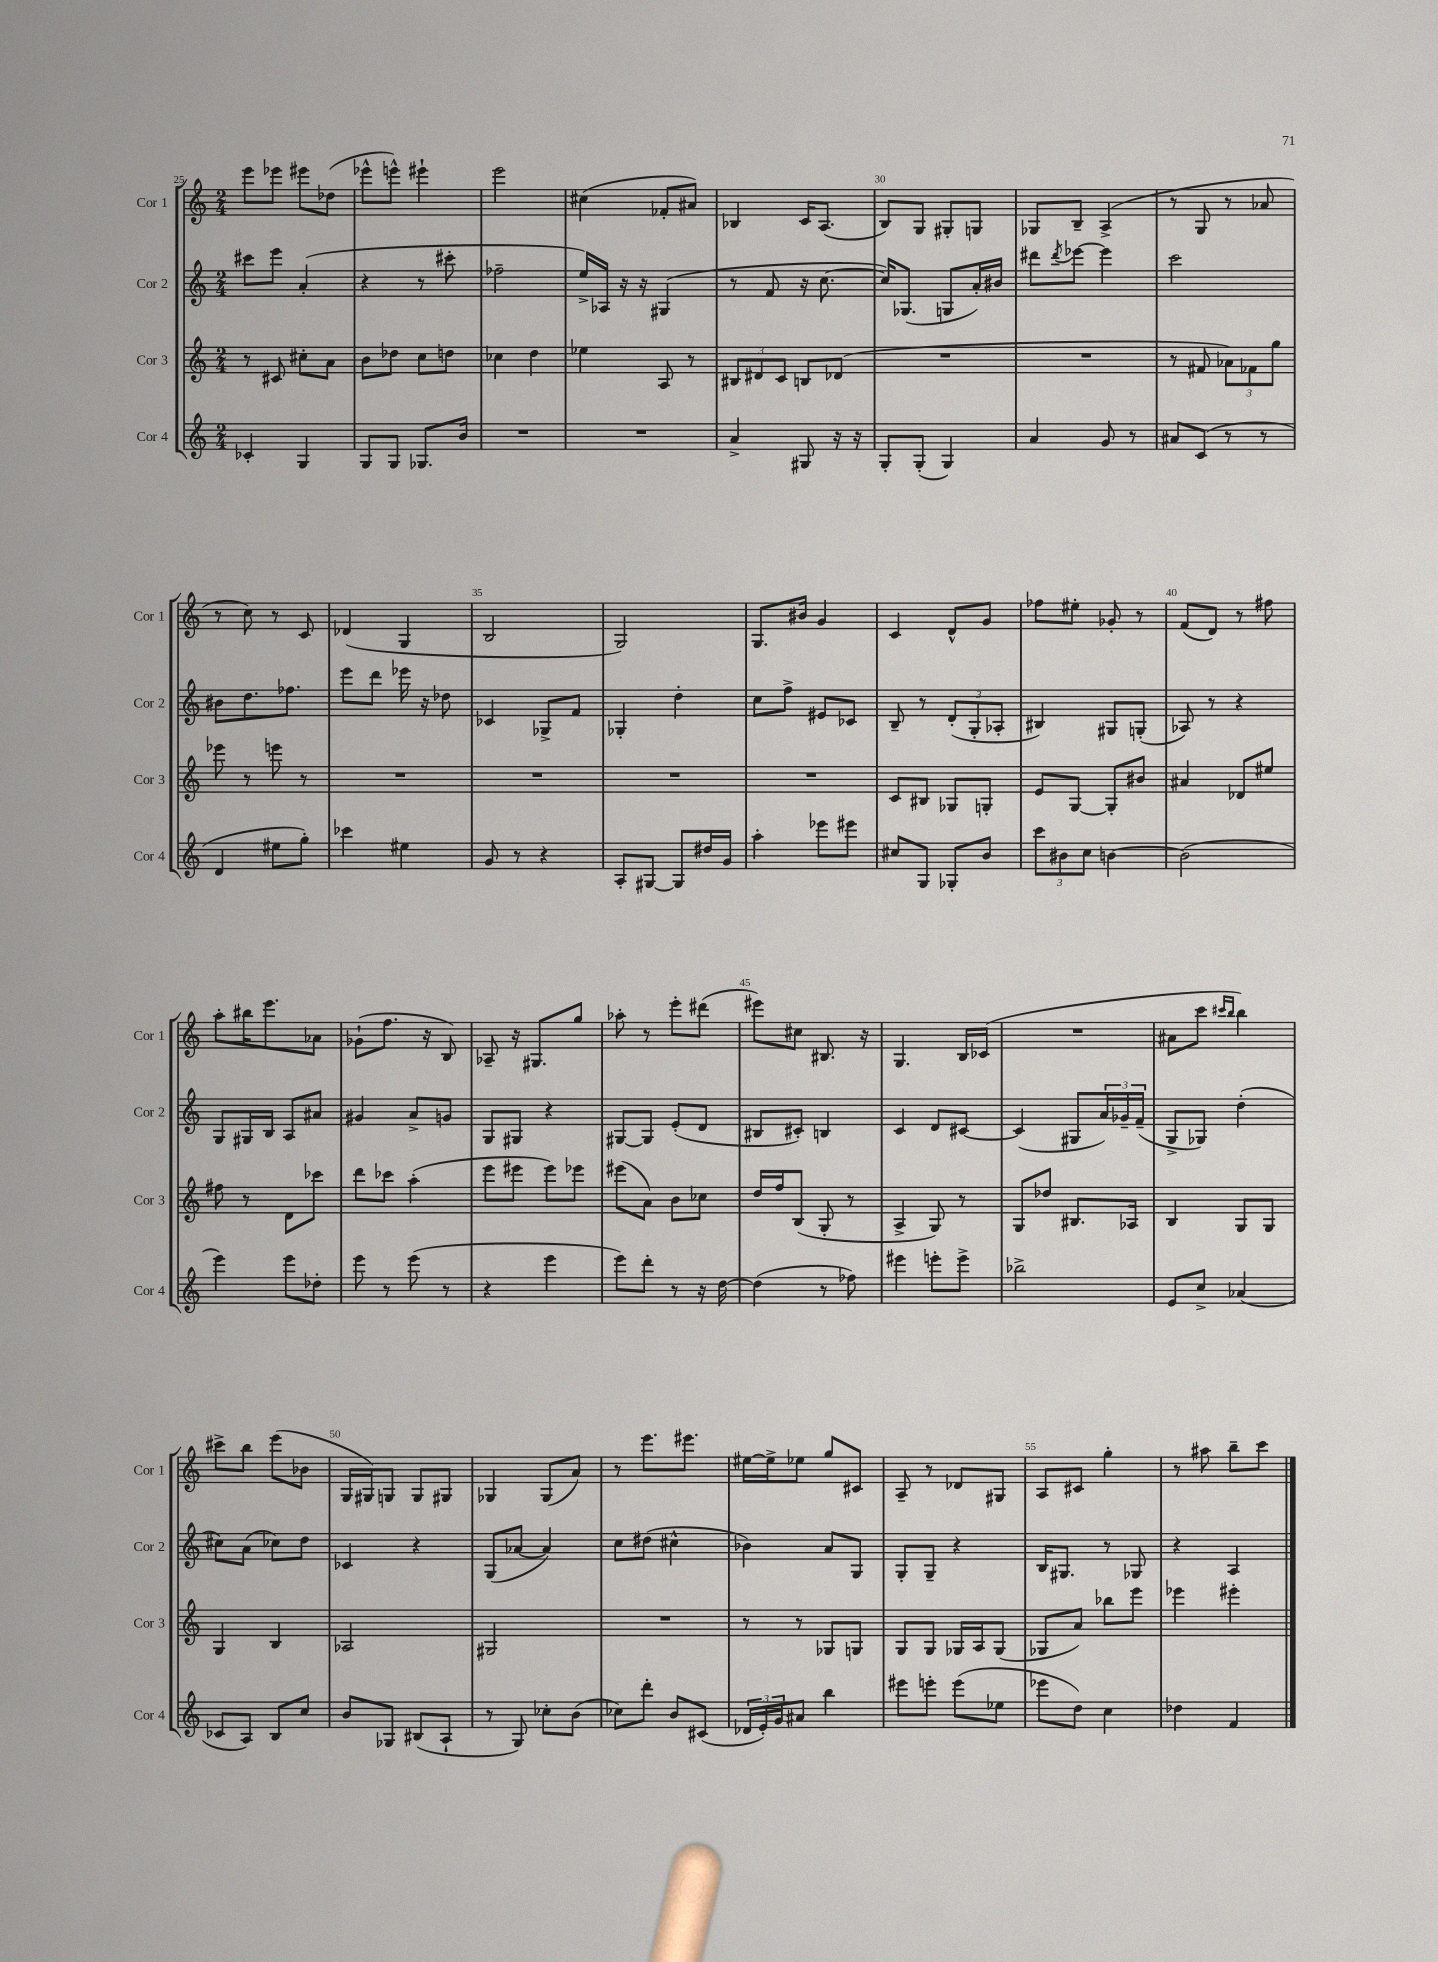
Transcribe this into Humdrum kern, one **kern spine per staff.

**kern	**kern	**kern	**kern
*part4	*part3	*part2	*part1
*staff4	*staff3	*staff2	*staff1
*I"Cor 4	*I"Cor 3	*I"Cor 2	*I"Cor 1
*I'Cor 4	*I'Cor 3	*I'Cor 2	*I'Cor 1
*clefG2	*clefG2	*clefG2	*clefG2
*k[]	*k[]	*k[]	*k[]
*M2/4	*M2/4	*M2/4	*M2/4
=25	=25	=25	=25
4c-X'/	8r	8ccc#X\L	8eee\L
.	8c#X/	8eee\J	8eee-X\J
4G/	8cc#X'\L	(4a'/	8eee#X\L
.	8a\J	.	(8dd-X\J
=26	=26	=26	=26
8G/L	8b\L	4r	8eee-X^^\L
8G/J	8dd-X\J	.	8eeen^^\J)
8.G-X/L	8cc\L	8r	4eee#X`\
.	8ddn\J	8ccc#X'\	.
16b/Jk	.	.	.
=27	=27	=27	=27
2r	4cc-X\	2ff-X~\	2eee\
.	4dd\	.	.
=28	=28	=28	=28
2r	4ee-X\	16ee^/LL)	(4cc#X\
.	.	16A-X/JJ	.
.	.	16r	.
.	.	16r	.
.	8A/	(4G#X/	8f-X'/L
.	8r	.	8a#X/J)
=29	=29	=29	=29
4a^/	12B#X/L	8r	4B-X/
.	12d#X/	.	.
.	.	8f/	.
.	12c/J	.	.
8G#X/	8Bn/L	16r	16c/KL
.	.	[8.cc\	(8.A/J
16r	(8d-X/J	.	.
16r	.	.	.
=30	=30	=30	=30
8G'/L	2r	16cc/KL])	8B/L)
.	.	(8.G-X/J	.
(8G'/J	.	.	8G/J
4G/)	.	8Gn/L	8G#X'/L
.	.	16a'/L)	8Gn/J
.	.	16b#X/JJ	.
=31	=31	=31	=31
4a/	2r	8ddd#X\L	8G-X/L
.	.	8qddd#/	.
.	.	[8eee-X\J	8B~/J
8g/	.	4eee-\]	(4A^/
8r	.	.	.
=32	=32	=32	=32
8a#X/L	8r	2ccc\	8r
(8c/J	8f#X/	.	8G/
8r	12a-X\L)	.	8r
.	12f-X\	.	.
8r	.	.	8a-X/
.	12gg\J	.	.
!!LO:LB:g=z
=33	=33	=33	=33
4d/	8eee-X\	8b#X\L	8r
.	8r	8.dd\	8cc\)
8ee#X\L	8eeen\	.	8r
.	.	8.ff-X\J	.
8gg'\J)	8r	.	8c/
=34	=34	=34	=34
4ccc-X\	2r	8eee\L	(4d-X/
.	.	8ddd\J	.
4ee#X\	.	16eee-X\	4G/
.	.	16r	.
.	.	8dd-X\	.
=35	=35	=35	=35
8g/	2r	4c-X/	2B/
8r	.	.	.
4r	.	8G-X^/L	.
.	.	8f/J	.
=36	=36	=36	=36
8A'/L	2r	4G-X'/	2G/)
[8G#X/J	.	.	.
8G#/L]	.	4dd'\	.
16dd#X/L	.	.	.
16g/JJ	.	.	.
=37	=37	=37	=37
4aa'\	2r	8cc\L	8.G/L
.	.	8ff^\J	.
.	.	.	16b#X/Jk
8eee-X\L	.	8e#X/L	4g/
8eee#X\J	.	8c-X/J	.
=38	=38	=38	=38
8cc#X/L	8c/L	8B~/	4c/
8G/J	8B#X/J	8r	.
8G-X'/L	8G-X/L	(12d'/L	8d^^/L
.	.	12G'/	.
8b/J	8Gn'/J	.	8g/J
.	.	12A-X'/J	.
=39	=39	=39	=39
12ccc\L	8e/L	4B#X/)	8ff-X\L
12b#X\	.	.	.
.	[8G/J	.	8ee#X'\J
12cc\J	.	.	.
[4bn\	8G'/L]	8G#X/L	8g-X'/
.	8b#X/J	(8Gn'/J	8r
=40	=40	=40	=40
(2b\]	4a#X/	8A-X/)	(8f/L
.	.	8r	8d/J)
.	8d-X/L	4r	8r
.	8ee#X/J	.	8ff#X\
!!LO:LB:g=z
=41	=41	=41	=41
4eee\)	8ff#X\	8G/L	8aa'\L
.	8r	16G#X/L	16bb#X\K
.	.	16B/JJ	8.eee\
8eee\L	8d\L	8A/L	.
8dd-X'\J	8ccc-X\J	8a#X/J	8a-X\J
=42	=42	=42	=42
8eee\	8ddd\L	4g#X/	(8g-X`\L
8r	8ccc-X\J	.	8.ff\J
(8eee\	(4aa'\	8a^/L	.
.	.	.	16r
8r	.	8gn/J	8B/)
=43	=43	=43	=43
4r	8eee\L	8G/L	8A-X~/
.	8eee#X\J	8G#X/J	16r
.	.	.	8.G#X/L
4eee\	8eee#\L)	4r	.
.	8eee-X\J	.	8gg/J
=44	=44	=44	=44
8eee\L)	(8eee#X\L	[8G#X/L	8aa-X'\
8ddd'\J	8a\J)	8G#/J]	8r
8r	8b\L	(8e'/L	8eee'\L
16r	8cc-X\J	8d/J	(8ddd#X\J
[16dd\	.	.	.
=45	=45	=45	=45
(4dd\]	16dd/LL	8B#X/L	8eee#X\L)
.	16ff/J	.	.
.	(8B/J	8c#X'/J)	8cc#X\J
8r	8G'/	4Bn/	8.B#X/
8ff-X\)	8r	.	.
.	.	.	16r
=46	=46	=46	=46
4eee#X\	4A^/	4c/	4.G/
8eeen'\L	8G/)	8d/L	.
8eee^\J	8r	[8c#X/J	16B/LL
.	.	.	(16c-X/JJ
=47	=47	=47	=47
2bb-X^\	8G/L	(4c#/]	2r
.	8dd-X/J	.	.
.	8.B#X/L	8G#X/L	.
.	.	24a/L)	.
.	.	24g-X~/	.
.	16A-X/Jk	.	.
.	.	(24f~/JJ	.
=48	=48	=48	=48
8e/L	4B/	8G^/L	8a#X\L
8cc^/J	.	8G-X/J)	8ccc\J
.	.	.	16qqccc#X/LL
.	.	.	16qqbb/JJ
(4a-X/	8G/L	(4dd'\	4bb\)
.	8G/J	.	.
!!LO:LB:g=z
=49	=49	=49	=49
8c-X/L	4G/	8cc#X\L)	8ccc#X^\L
8A/J)	.	(8a\J	8bb\J
8B/L	4B/	8cc-X\L)	(8eee\L
8cc/J	.	8dd\J	8b-X\J
=50	=50	=50	=50
8b/L	2A-X/	4c-X/	16G/LL
.	.	.	16G#X/J)
8G-X/J	.	.	8Gn/J
(8B#X/L	.	4r	8G/L
8A`/J	.	.	8G#X/J
=51	=51	=51	=51
8r	2G#X/	(8G/L	4G-X/
8G/)	.	[8a-X/J	.
8cc-X'\L	.	4a-/])	(8G-/L
(8b\J	.	.	8a/J)
=52	=52	=52	=52
8cc-X\L)	2r	8cc\L	8r
8ddd'\J	.	(8dd#X\J	8.eee\L
8b/L	.	4cc#X^^\	.
.	.	.	8.eee#X\J
(8c#X/J	.	.	.
=53	=53	=53	=53
24d-X/LL	8r	4b-X\)	[16ee#X\LL
24e'/)	.	.	.
.	.	.	16ee#^\J]
24g/J	.	.	.
8a#X/J	8r	.	8ee-X\J
4bb\	8G-X/L	8a/L	8gg/L
.	8Gn/J	8G/J	8c#X/J
=54	=54	=54	=54
8eee#X\L	8G/L	8G'/L	8A~/
8eeen'\J	8G/J	8G~/J	8r
(8eee\L	16G-X/LL	4r	8d-X/L
.	16A/J	.	.
8ee-X\J	(8G-/J	.	8G#X/J
=55	=55	=55	=55
8eee-X\L	8G-X/L	16B/KL	8A/L
.	.	8.G#X/J	.
8dd\J)	8a/J)	.	8c#X/J
4cc\	8bb-X\L	8r	4gg'\
.	8eee\J	8G-X/	.
=56	=56	=56	=56
4dd-X\	4eee-X\	4r	8r
.	.	.	8aa#X\
4f/	4eee#X'\	4A/	8bb~\L
.	.	.	8ccc\J
==	==	==	==
*-	*-	*-	*-
